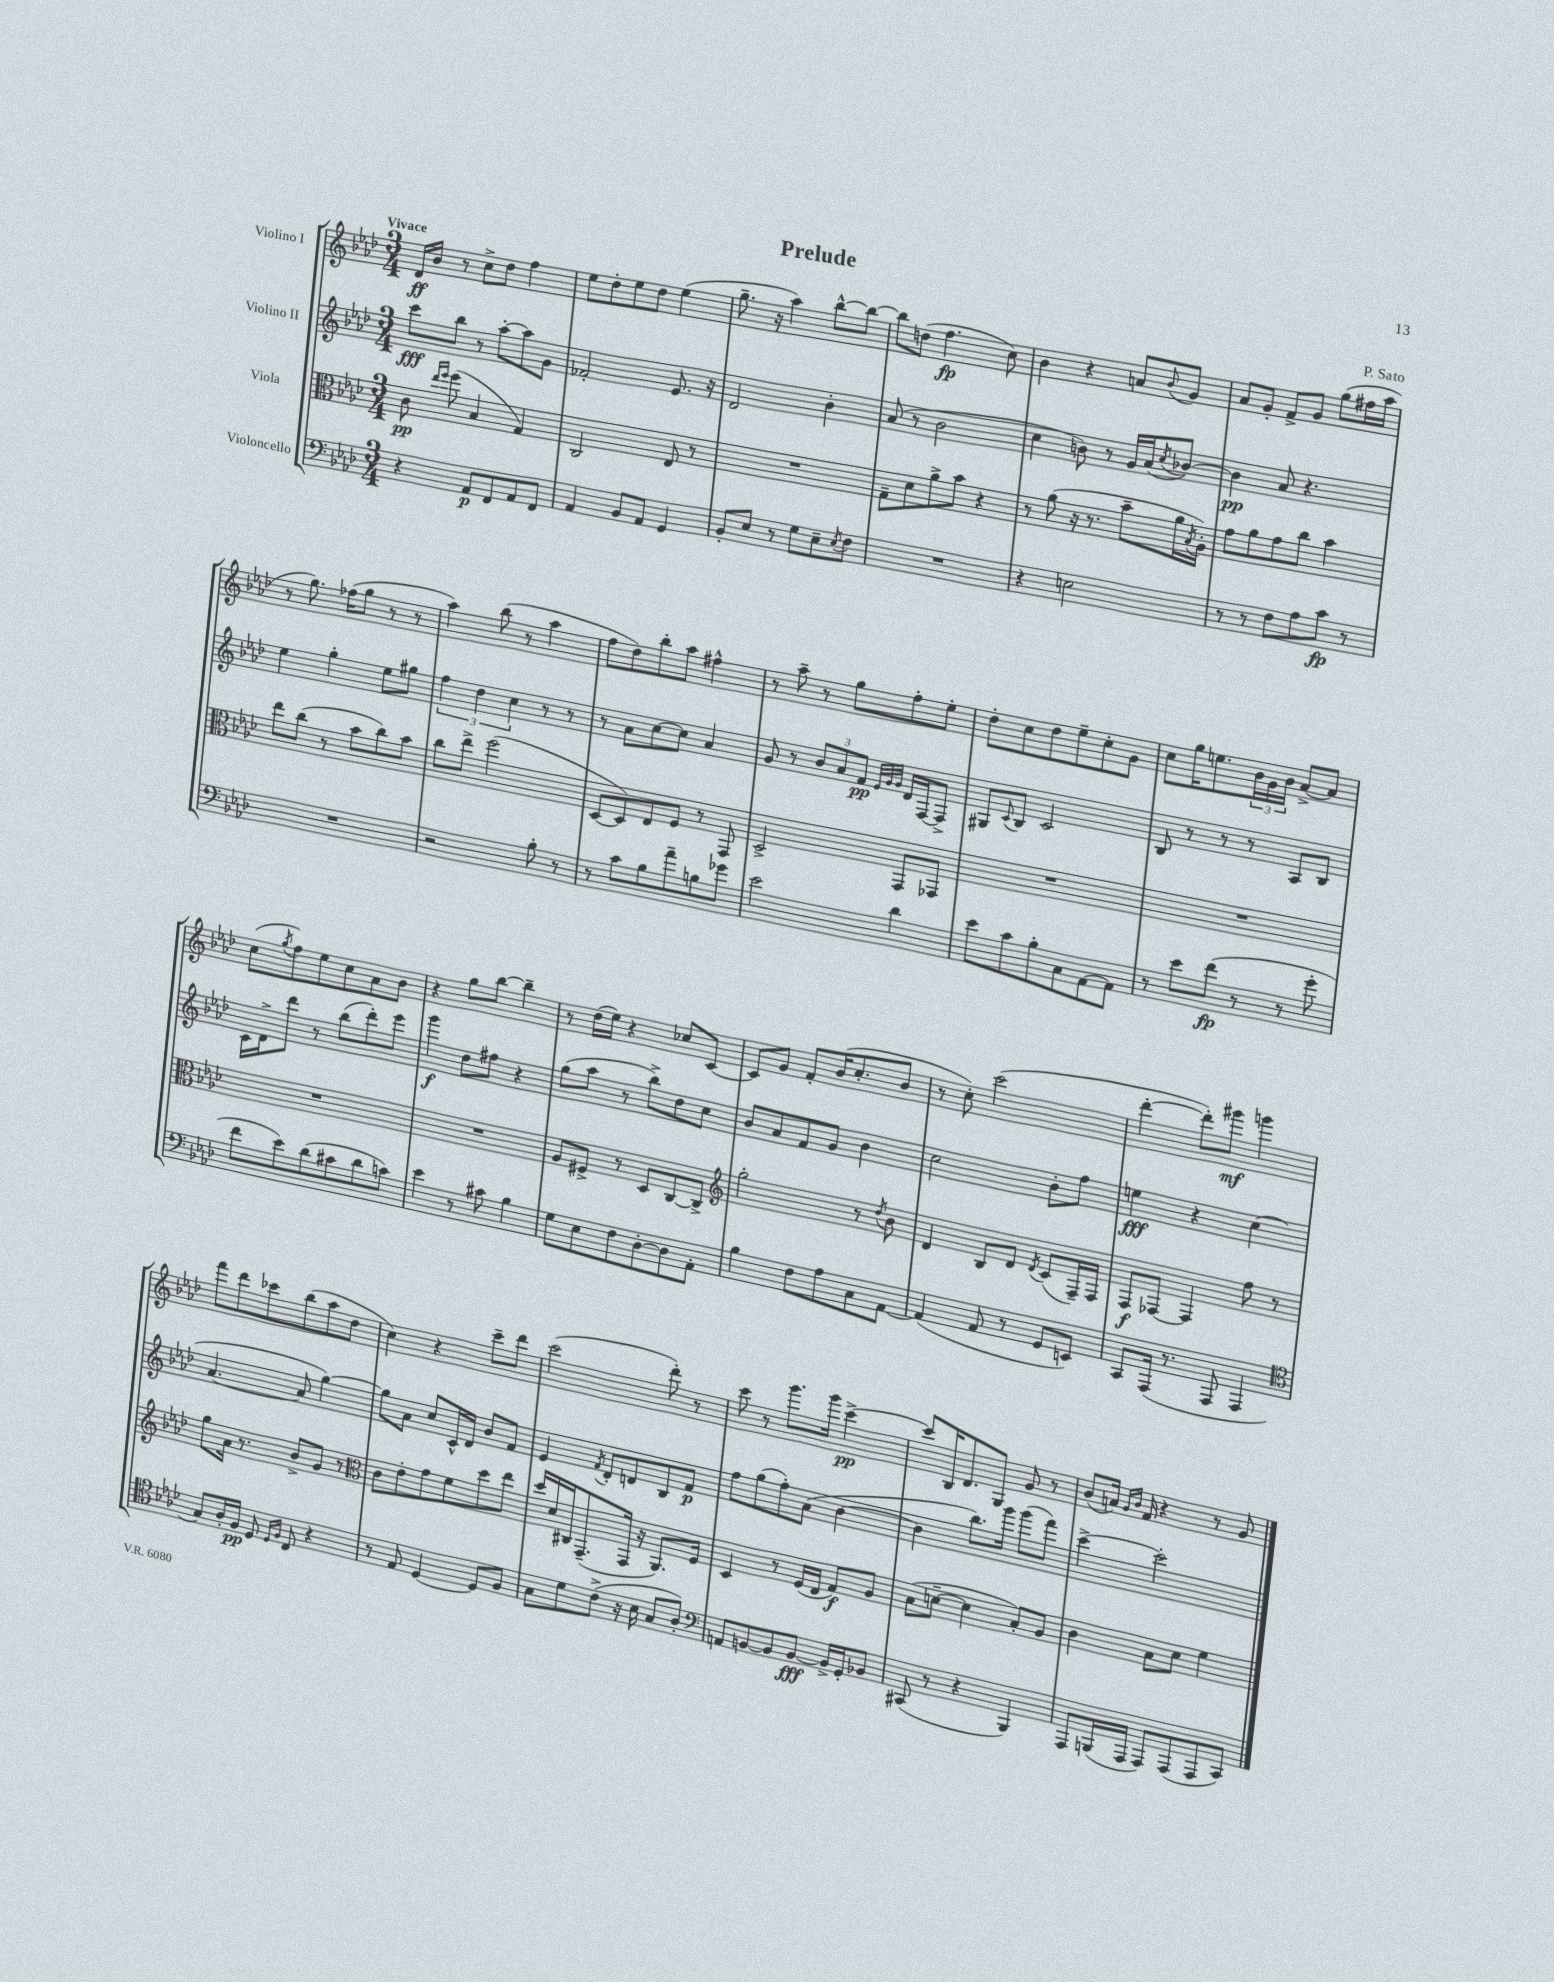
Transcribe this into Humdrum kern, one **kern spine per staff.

**kern	**kern	**kern	**kern
*staff4	*staff3	*staff2	*staff1
*clefF4	*clefC3	*clefG2	*clefG2
*k[b-e-a-d-]	*k[b-e-a-d-]	*k[b-e-a-d-]	*k[b-e-a-d-]
*M3/4	*M3/4	*M3/4	*M3/4
4r	8c	8ccc	16d-
.	.	.	16b-
.	16qqee-	.	.
.	16qqff	.	.
.	(8ff	8bb-	8r
8AA-	4B-	8r	8cc^
8FF	.	[8aa-'	8dd-
8AA-	4G)	8aa-]	4ff
8FF	.	8g	.
=	=	=	=
4AA-	2C	2f-'	8ee-
.	.	.	8dd-'
8BB-	.	.	8ee-
8AA-	.	.	8dd-
4GG	8E-	8.e-	(4ee-
.	8r	.	.
.	.	16r	.
=	=	=	=
8BB-'	2.r	2d-	8.gg~
8E-	.	.	.
.	.	.	16r
8r	.	.	4aa-)
8G	.	.	.
8E-~	.	4b-'	[8bb-^^
8qE-	.	.	.
8F	.	.	8bb-_
=	=	=	=
2.r	8G~	(8a-	8bb-]
.	8d-	8r	(8dd
.	8a-^	2b-	4.ff
.	8b-	.	.
.	4r	.	.
.	.	.	8cc)
=	=	=	=
4r	8r	4cc	4b-
.	(8a-	.	.
2E	16r	8b)	4r
.	8.r	.	.
.	.	8r	.
.	8b-~	16g	8a
.	.	(16a-	.
.	.	8qcc	8qqb-
.	16a-	[8b-)	8g
.	8qB-	.	.
.	16A-')	.	.
=	=	=	=
8r	8g	4b-]	8a-
8r	8a-	.	8g'
8F	8g	8a-	8f^
8A-	8cc	4.r	8g
8c	4b-	.	(8gg
8r	.	.	16ff#
.	.	.	16aa-
=	=	=	=
2.r	8ee-	4ee-	8r
.	(8cc	.	8.gg)
.	8r	4gg'	.
.	.	.	(16ff-
.	8b-	.	8gg
.	8cc)	8ee-	8r
.	8b-	8gg#	8r
=	=	=	=
2r	8cc	6ff	4aa-)
.	8ee-^	.	.
.	.	6dd-	.
.	(2ff	.	(8bb-
.	.	6cc	.
.	.	.	8r
8B-'	.	8r	4aa-
8r	.	8r	.
=	=	=	=
8r	[8D-	8r	8ff
8c	8D-])	8a-	8dd-)
8B-	8E-	[8cc	8bb-'
8a-~	8F	8cc]	8aa-
8B	8r	4a-	4ff#^^
8g-	8GG	.	.
=	=	=	=
2e-	2D-^	8g	8r
.	.	8r	8aa-~
.	.	12b-	8r
.	.	12a-	.
.	.	.	8gg
.	.	12f	.
.	.	32qqe-	.
.	.	32qqg	.
.	.	32qqg	.
4d-	8GG	16d-	8ff'
.	.	[16F	.
.	8GG-	8F^]	8ee-'
=	=	=	=
8e-	2.r	8G#	8dd-'
.	.	8qqc	.
8c	.	8B-	8cc
8B-'	.	2c	8dd-
8C	.	.	8ee-~
[8AA-	.	.	8cc'
8AA-]	.	.	8g
=	=	=	=
8r	2.r	8B-	8cc
8e-	.	8r	16gg
.	.	.	8.ee
(8f	.	8r	.
8r	.	8r	24b-
.	.	.	24g
.	.	.	24b-
8r	.	8A-	[8a-^
8g'	.	8B-	8a-]
=	=	=	=
8f	2.r	16c	(8cc
.	.	16d-^	.
.	.	.	8qgg
8e-)	.	8ddd-	8ff)
(8d-	.	8r	8ee-
8c#	.	(8bb-	8cc
8d-	.	8ddd-')	8a-
8c)	.	8eee-	8b-
=	=	=	=
4e-	2.r	4ggg	4r
8r	.	8dd-	8gg
8c#	.	8ff#	[8bb-
4B-	.	4r	4bb-~]
=	=	=	=
8G	8A-	(8gg	8r
8E-	8F#^	8aa-	(16dd-
.	.	.	16ee-)
8F	8r	8r	4r
[8D-'	8D-	8bb-^)	.
8D-]	[8C	8dd-	8cc-
8AA-'	8C^]	8cc	[8c
=	=	=	=
*	*clefG2	*	*
4B-	2gg'	8b-	8c]
.	.	8a-	8g
8F	.	8f	8f'
8A-	.	8g	(16b-
.	.	.	8.cc'
8C	8r	4b-	.
.	8qdd-	.	.
[8AA-	8b-	.	8b-
=	=	=	=
(4AA-]	4d-	2cc	8r
.	.	.	8cc')
8AA-	8B-	.	(2ccc
8r	8d-	.	.
.	8qd-	.	.
8GG	(8c	8b-'	.
8EE)	16F~)	8ff	.
.	16F	.	.
=	=	=	=
8CC	8F	4ee	[4ddd-'
(16AAA-	[8F-	.	.
8.r	.	.	.
.	4F-]	4r	8ddd-'])
8AAA-	.	.	8ggg#
4AAA-	8ff	(4cc	4ggg
.	8r	.	.
=	=	=	=
*clefC4	*	*	*
8G)	8gg	[4.a-	8fff
16A-'	16a-	.	8ddd-
16F	8.r	.	.
8D-	.	.	8ccc-
16qqD-	.	.	.
16qqF	.	.	.
8C	8b-^	8a-]	(8bb-
4r	8g	[4gg)	8aa-
.	8r	.	8dd-
=	=	=	=
*	*clefC3	*	*
8r	8c	8gg]	4cc)
8E-	8e-'	8a-	.
[4D-	8g	8cc	4r
.	8f	16c^^	.
.	.	16d-	.
8D-]	8dd-	8b-	8ccc~
8F	8ee-	8f	8ddd-
=	=	=	=
8G	16dd-	4e-	(2ccc
.	16d-	.	.
8d-	16C#	.	.
.	(8.GG~	.	.
.	.	8qf	.
(8c^	.	8d-'	.
16r	16GG	8d	.
16B-	16r	.	.
8G	8.AA-)	8B-	8ddd-')
8A-')	.	8f	8r
.	16F	.	.
=	=	=	=
*clefF4	*	*	*
8AA	4D-	8ff	8ccc
[8BB	.	(8gg	8r
8BB]	8r	8ff')	8.ggg
[8BB	(16F	(8a-	.
.	16E-	.	16ggg
16BB^]	8G)	[4b-	[4ccc^
16GG'	.	.	.
8BB-	8A-	.	.
=	=	=	=
(8CC#	(8B-	4b-]	8ccc]
8r	[8d~	.	16B-
.	.	.	8.d-
4r	4d]	8.bb-)	.
.	.	.	8G
.	.	16ggg	.
4BBB-)	8B-')	(8ggg	8g
.	8A-	8fff)	8r
=	=	=	=
8AAA-	4c	[4ccc^	(8b-
(16BBB	.	.	16a)
.	.	.	16qqg
.	.	.	16qqb-
16AAA-	.	.	16f
8AAA-)	8B-	2ccc']	4r
(8AAA-	8d-	.	.
8AAA-	4f	.	8r
8CC)	.	.	8g
==	==	==	==
*-	*-	*-	*-
